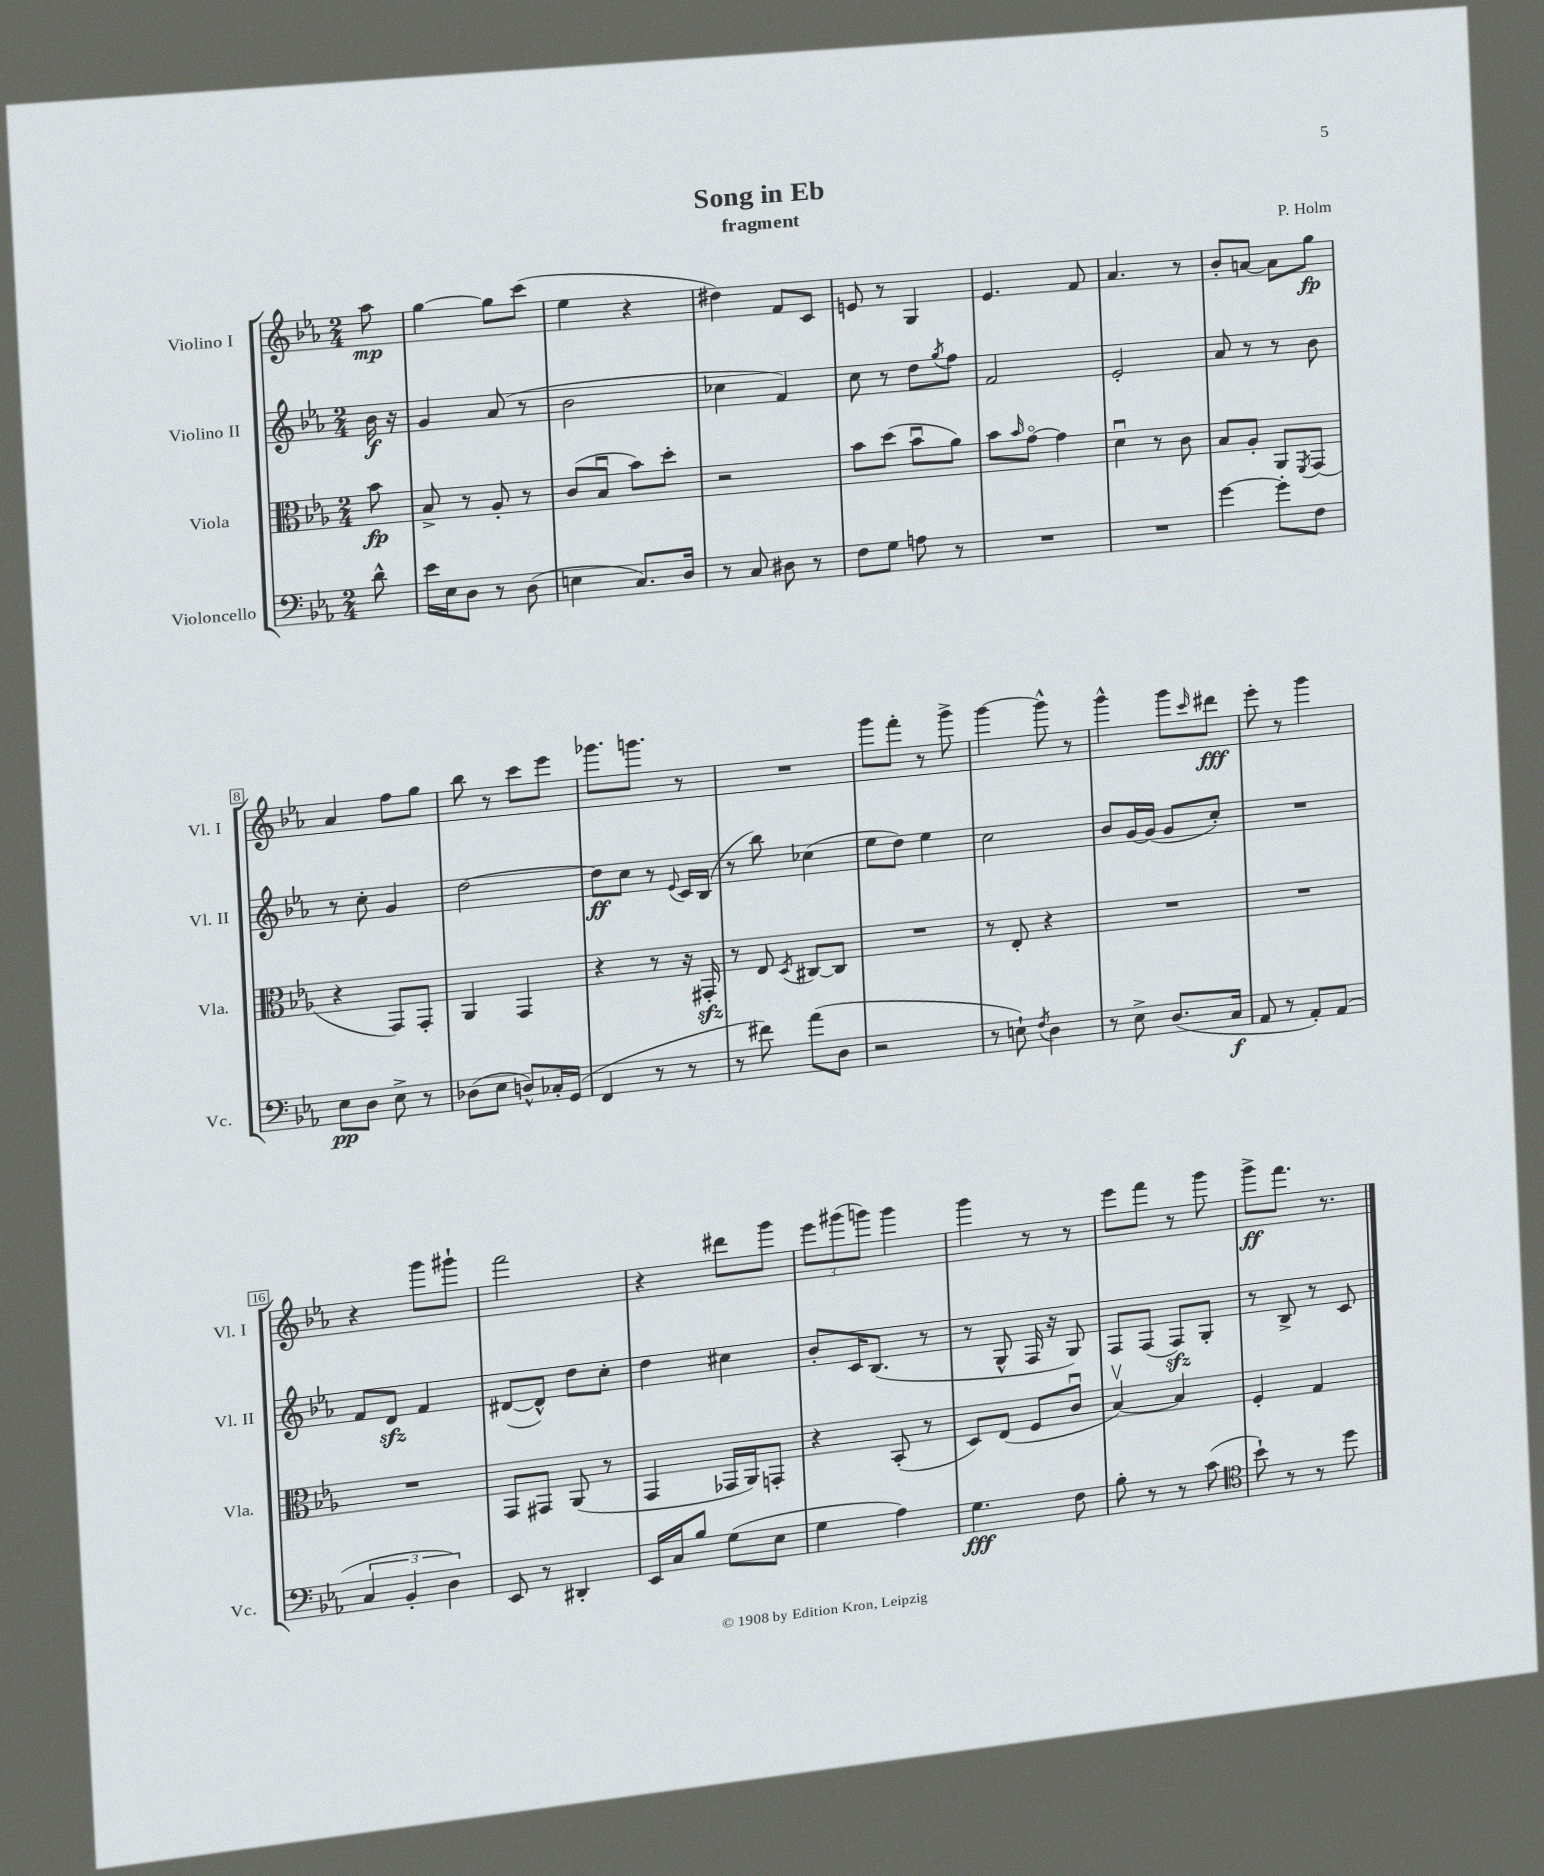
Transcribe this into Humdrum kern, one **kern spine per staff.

**kern	**dynam	**kern	**dynam	**kern	**dynam	**kern	**dynam
*part4	*part4	*part3	*part3	*part2	*part2	*part1	*part1
*staff4	*staff4	*staff3	*staff3	*staff2	*staff2	*staff1	*staff1
*I"Violoncello	*	*I"Viola	*	*I"Violino II	*	*I"Violino I	*
*I'Vc.	*	*I'Vla.	*	*I'Vl. II	*	*I'Vl. I	*
*clefF4	*	*clefC3	*	*clefG2	*	*clefG2	*
*k[b-e-a-]	*	*k[b-e-a-]	*	*k[b-e-a-]	*	*k[b-e-a-]	*
*M2/4	*	*M2/4	*	*M2/4	*	*M2/4	*
=	=	=	=	=	=	=	=
8d^^\	.	8b-\	fp	16b-\	f	8aa-\	mp
.	.	.	.	16r	.	.	.
=1	=1	=1	=1	=1	=1	=1	=1
16e-\LL	.	8B-^/	.	4g/	.	[4gg\	.
16E-\J	.	.	.	.	.	.	.
8D\J	.	8r	.	.	.	.	.
8r	.	8A-'/	.	(8a-/	.	8gg\L]	.
(8D\	.	8r	.	8r	.	(8ccc\J	.
=2	=2	=2	=2	=2	=2	=2	=2
4En\	.	(8c/L	.	2b-\	.	4ee-\	.
.	.	8B-u/J	.	.	.	.	.
8.C/L)	.	8b-\L)	.	.	.	4r	.
.	.	8dd'\J	.	.	.	.	.
16D/Jk	.	.	.	.	.	.	.
=3	=3	=3	=3	=3	=3	=3	=3
8r	.	2r	.	4cc-X\	.	4dd#X\)	.
8C/	.	.	.	.	.	.	.
8D#X\	.	.	.	4f/)	.	8f/L	.
8r	.	.	.	.	.	8c/J	.
=4	=4	=4	=4	=4	=4	=4	=4
8F\L	.	8b-\L	.	8cc\	.	8en/	.
8G\J	.	(8dd\J	.	8r	.	8r	.
8An\	.	8b-u\L	.	8dd\L	.	4G/	.
.	.	.	.	8qgg/	.	.	.
8r	.	8a-\J)	.	8ff\J	.	.	.
=5	=5	=5	=5	=5	=5	=5	=5
2r	.	8b-\L	.	2f/	.	4.e-/	.
.	.	16qqb-/	.	.	.	.	.
.	.	[8g\J	.	.	.	.	.
.	.	4g\]	.	.	.	.	.
.	.	.	.	.	.	8f/	.
=6	=6	=6	=6	=6	=6	=6	=6
2r	.	4du\	.	2e-'/	.	4.a-/	.
.	.	8r	.	.	.	.	.
.	.	8c\	.	.	.	8r	.
=7	=7	=7	=7	=7	=7	=7	=7
[4g\	.	8B-/L	.	8a-/	.	8b-'/L	.
.	.	8A-'/J	.	8r	.	[8an/J	.
8g'\L]	.	8AA-/L	.	8r	.	8a\L]	.
.	.	8qFF/	.	.	.	.	.
8F\J	.	(8GG/J	.	8b-\	.	8gg\J	fp
!!LO:LB:g=z
=8	=8	=8	=8	=8	=8	=8	=8
8E-\L	pp	4r	.	8r	.	4a-/	.
8D\J	.	.	.	8cc'\	.	.	.
8E-^\	.	8GG/L)	.	4g/	.	8ff\L	.
8r	.	8GG'/J	.	.	.	8gg\J	.
=9	=9	=9	=9	=9	=9	=9	=9
(8D-X\L	.	4AA-/	.	[2dd\	.	8bb-\	.
8E-\J	.	.	.	.	.	8r	.
8Dn^^/L)	.	4GG/	.	.	.	8ccc\L	.
16C-X'/L	.	.	.	.	.	8eee-\J	.
(16GG/JJ	.	.	.	.	.	.	.
=10	=10	=10	=10	=10	=10	=10	=10
4FF/	.	4r	.	8dd\L]	ff	8.ggg-X\L	.
.	.	.	.	8cc\J	.	.	.
.	.	.	.	.	.	8.gggn\J	.
8r	.	8r	.	8r	.	.	.
.	.	.	.	8qqe-/	.	.	.
8r	.	16r	.	16c/LL	.	8r	.
.	.	16GG#Xzz'/	.	(16B-/JJ	.	.	.
=11	=11	=11	=11	=11	=11	=11	=11
8r	.	8r	.	8r	.	2r	.
8f#X\)	.	8E-/	.	8bb-\)	.	.	.
.	.	8qD/	.	.	.	.	.
(8a-\L	.	[8C#X/L	.	(4cc-X\	.	.	.
8D\J	.	8C#/J]	.	.	.	.	.
=12	=12	=12	=12	=12	=12	=12	=12
2r	.	2r	.	8ee-\L	.	8ggg\L	.
.	.	.	.	8dd\J)	.	8fff'\J	.
.	.	.	.	4ee-\	.	8r	.
.	.	.	.	.	.	8ggg^\	.
=13	=13	=13	=13	=13	=13	=13	=13
8r	.	8r	.	2cc\	.	[4ggg\	.
8En`\)	.	8E-'/	.	.	.	.	.
8qF/	.	.	.	.	.	.	.
4D\	.	4r	.	.	.	8ggg^^\]	.
.	.	.	.	.	.	8r	.
=14	=14	=14	=14	=14	=14	=14	=14
8r	.	2r	.	8b-/L	.	4ggg^^\	.
8E-^\	.	.	.	[16g/L	.	.	.
.	.	.	.	(16g/JJ]	.	.	.
(8.D/L	.	.	.	8g/L	.	8ggg\L	.
.	.	.	.	.	.	16qqccc/	.
.	.	.	.	8cc'/J)	.	8ddd#X\J	fff
16C/Jk	f	.	.	.	.	.	.
=15	=15	=15	=15	=15	=15	=15	=15
8AA-/	.	2r	.	2r	.	8eee-'\	.
8r	.	.	.	.	.	8r	.
8AA-'/L)	.	.	.	.	.	4ggg\	.
(8AA-/J	.	.	.	.	.	.	.
!!LO:LB:g=z
=16	=16	=16	=16	=16	=16	=16	=16
6C/	.	2r	.	8f/L	.	4r	.
.	.	.	.	8dzz/J	.	.	.
6BB-'/	.	.	.	.	.	.	.
.	.	.	.	4f/	.	8ggg\L	.
6D\)	.	.	.	.	.	.	.
.	.	.	.	.	.	8ggg#X`\J	.
=17	=17	=17	=17	=17	=17	=17	=17
8EE-/	.	8GG/L	.	([8d#X/L	.	2fff\	.
8r	.	8GG#X/J	.	8d#^^/J])	.	.	.
4DD#X'/	.	(8AA-/	.	8dd\L	.	.	.
.	.	8r	.	8cc'\J	.	.	.
=18	=18	=18	=18	=18	=18	=18	=18
16EE-/LL	.	4GG/	.	4dd\	.	4r	.
16C/J	.	.	.	.	.	.	.
8B-/J	.	.	.	.	.	.	.
(8G\L	.	16GG-X/LL	.	4cc#X\	.	8ddd#X\L	.
.	.	16AA-/J)	.	.	.	.	.
8E-\J	.	8GGn'/J	.	.	.	8ggg\J	.
=19	=19	=19	=19	=19	=19	=19	=19
4G\	.	4r	.	8b-'/L	.	12eee-\L	.
.	.	.	.	.	.	(12ggg#X\	.
.	.	.	.	16c/K	.	.	.
.	.	.	.	.	.	12gggn\J)	.
.	.	.	.	(8.B-/J	.	.	.
4A-\)	.	(8BB-'/	.	.	.	4ggg\	.
.	.	8r	.	8r	.	.	.
=20	=20	=20	=20	=20	=20	=20	=20
4.G\	fff	8D/L)	.	8r	.	4ggg\	.
.	.	(8E-/J	.	8G^^/	.	.	.
.	.	8F/L	.	16F/	.	8r	.
.	.	.	.	16r	.	.	.
8F\	.	8cu/J	.	8G/)	.	8r	.
=21	=21	=21	=21	=21	=21	=21	=21
8B-'\	.	[4B-v/)	.	8F/L	.	8eee-\L	.
8r	.	.	.	(8F/J	.	8fff\J	.
8r	.	4B-/]	.	8Fzz/L)	.	8r	.
(8c\	.	.	.	8G'/J	.	8ggg\	.
=22	=22	=22	=22	=22	=22	=22	=22
*clefC4	*	*	*	*	*	*	*
8b-`\)	.	4F'/	.	8r	.	8ggg^\L	ff
8r	.	.	.	8B-^/	.	8.fff\J	.
8r	.	4G/	.	8r	.	.	.
.	.	.	.	.	.	8.r	.
8dd\	.	.	.	8c/	.	.	.
==	==	==	==	==	==	==	==
*-	*-	*-	*-	*-	*-	*-	*-
